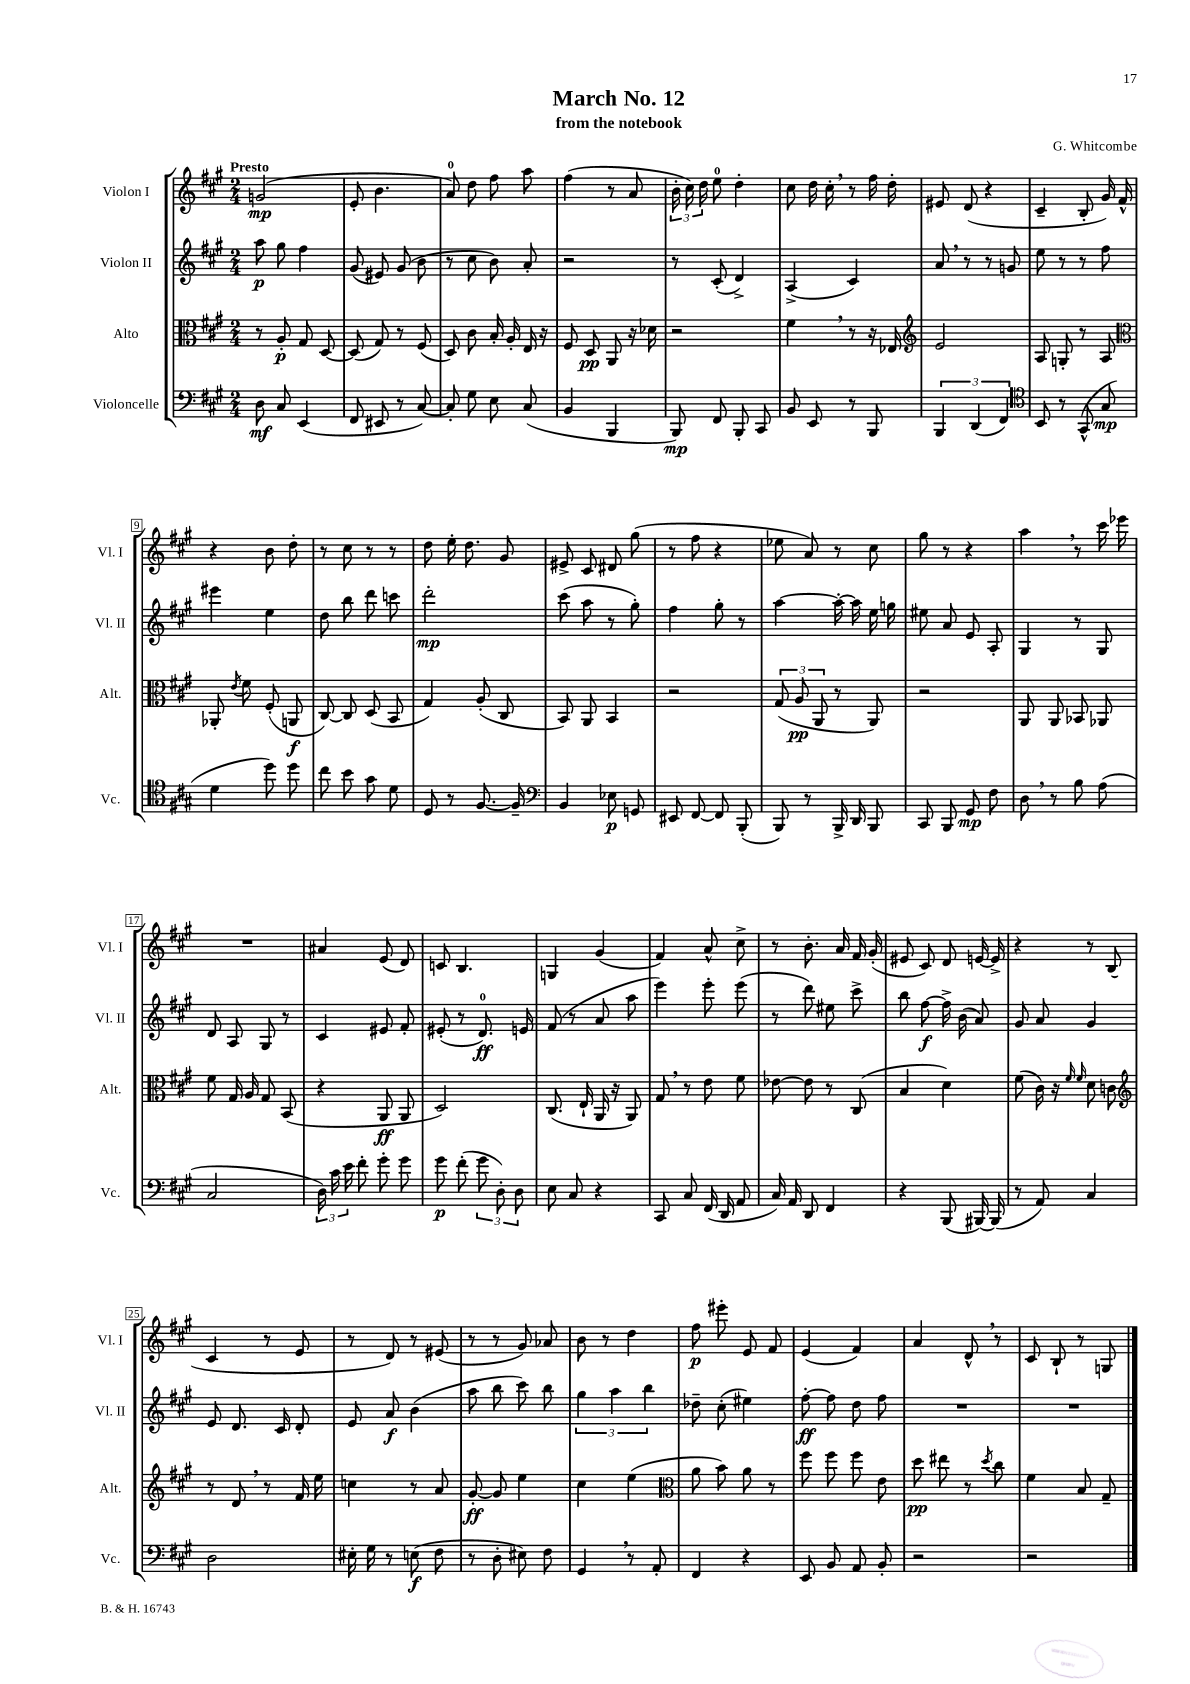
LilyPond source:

\header { title = "March No. 12" composer = "G. Whitcombe" subtitle = "from the notebook" }
<<
\new StaffGroup <<
\new Staff = "s0" \with { instrumentName = "Violon I" shortInstrumentName = "Vl. I" } {
    \clef treble \key a \major \numericTimeSignature \time 2/4 \tempo "Presto"
    \autoBeamOff g'2\mp( |
    e'8-. b'4. |
    a'8-0) d''8 fis''8 a''8 |
    fis''4( r8 a'8 |
    \tuplet 3/2 { b'16-. cis''16) d''16 } e''8-0 d''4-. |
    cis''8 d''16 cis''16-. \breathe r8 fis''16 d''16-. |
    eis'8 d'8( r4 |
    cis'4-- b8-. gis'16) fis'16-^ |
    r4 b'8 d''8-. |
    r8 cis''8 r8 r8 |
    d''8 e''16-. d''8. gis'8 |
    eis'8-> cis'8 dis'8 gis''8( |
    r8 fis''8 r4 |
    ees''8 a'8) r8 cis''8 |
    gis''8 r8 r4 |
    a''4 \breathe r8 cis'''16 ees'''16 |
    R2 |
    ais'4 e'8( d'8) |
    c'8 b4. |
    g4 gis'4( |
    fis'4) a'8-^ cis''8-> |
    r8 b'8.-. a'16 fis'16 gis'16-.( |
    eis'8 cis'8) d'8 e'16~ e'16-> |
    r4 r8 b8( |
    cis'4 r8 e'8 |
    r8 d'8) r8 eis'8( |
    r8 r8 gis'8) aes'8 |
    b'8 r8 d''4 |
    fis''8\p eis'''8-. e'8 fis'8 |
    e'4( fis'4) |
    a'4 d'8-^ \breathe r8 |
    cis'8 b8-! r8 g8 \bar "|." |
}
\new Staff = "s1" \with { instrumentName = "Violon II" shortInstrumentName = "Vl. II" } {
    \clef treble \key a \major \numericTimeSignature \time 2/4
    \autoBeamOff a''8\p gis''8 fis''4 |
    gis'8( eis'8) gis'8( b'8 |
    r8 cis''8 b'8) a'8-. |
    r2 |
    r8 cis'8-.( d'4->) |
    a4->( cis'4) |
    a'8 \breathe r8 r8 g'8 |
    e''8 r8 r8 fis''8 |
    eis'''4 e''4 |
    d''8 b''8 d'''8 c'''8 |
    d'''2-.\mp |
    cis'''8( a''8 r8 gis''8-.) |
    fis''4 gis''8-. r8 |
    a''4~ a''16~-. a''16 e''16 g''16 |
    eis''8 a'8 e'8 a8-. |
    gis4 r8 gis8 |
    d'8 a8 gis8 r8 |
    cis'4 eis'8 fis'8-. |
    eis'8-.( r8 d'8.-0\ff) e'16 |
    fis'8( r8 a'8 a''8 |
    e'''4) e'''8-. e'''8( |
    r8 d'''8) eis''8 cis'''8-> |
    b''8 fis''8~\f fis''16-> b'16( a'8) |
    gis'8 a'8 gis'4 |
    e'8 d'8. cis'16 d'8-. |
    e'8 a'8\f b'4( |
    a''8 b''8 cis'''8) b''8 |
    \tuplet 3/2 { gis''4 a''4 b''4 } |
    des''8-- cis''8-.( eis''4) |
    fis''8~-.\ff fis''8 d''8 fis''8 |
    R2 |
    R2 \bar "|." |
}
\new Staff = "s2" \with { instrumentName = "Alto" shortInstrumentName = "Alt." } {
    \clef alto \key a \major \numericTimeSignature \time 2/4
    \autoBeamOff r8 a8-.\p gis8 d8~ |
    d8( gis8) r8 fis8( |
    d8) cis'8 b16-. a16-. e16 r16 |
    fis8 d8\pp a,8 r16 des'16 |
    r2 |
    fis'4 \breathe r8 r16 ees16 |
    \clef treble e'2 |
    a8 g8-. r8 a8 |
    \clef alto aes,8-. \acciaccatura { e'8 } fis'8 fis8-.( a,8\f |
    cis8~) cis8 d8( b,8 |
    gis4) a8-.( cis8 |
    b,8) a,8 b,4 |
    r2 |
    \tuplet 3/2 { gis8( a8\pp a,8 } r8 a,8) |
    r2 |
    a,8 a,8 bes,8 aes,8 |
    fis'8 gis16 a16 gis8 b,8( |
    r4 a,8\ff a,8 |
    d2) |
    cis8.( e16-! a,16 r16 a,8) |
    gis8 \breathe r8 e'8 fis'8 |
    ees'8~ ees'8 r8 cis8( |
    b4 d'4) |
    fis'8( cis'16) r16 \grace { fis'16 fis'16 } d'8 c'8 |
    \clef treble r8 d'8 \breathe r8 fis'16 e''16 |
    c''4 r8 a'8 |
    gis'8~-.\ff gis'8 e''4 |
    cis''4 e''4( |
    \clef alto a'8 b'8) a'8 r8 |
    fis''8 fis''8 fis''8 e'8 |
    d''8\pp eis''8 r8 \acciaccatura { d''8 } cis''8 |
    fis'4 b8 gis8-- \bar "|." |
}
\new Staff = "s3" \with { instrumentName = "Violoncelle" shortInstrumentName = "Vc." } {
    \clef bass \key a \major \numericTimeSignature \time 2/4
    \autoBeamOff d8\mf cis8 e,4( |
    fis,8 eis,8 r8 cis8~) |
    cis8-. gis8 e8 cis8( |
    b,4 b,,4 |
    b,,8\mp) fis,8 b,,8-. cis,8 |
    b,8 e,8 r8 b,,8 |
    \tuplet 3/2 { b,,4 d,4( fis,4) } |
    \clef tenor b,8 r8 gis,8-^( gis8\mp |
    d'4 d''8) d''8 |
    cis''8 b'8 gis'8 d'8 |
    d8 r8 fis8.~ fis16-- |
    \clef bass b,4 ees8\p g,8 |
    eis,8 fis,8~ fis,8 b,,8-.( |
    b,,8) r8 b,,16-> d,16 b,,8 |
    cis,8 b,,8 gis,8\mp fis8 |
    d8 \breathe r8 b8 a8( |
    cis2 |
    \tuplet 3/2 { d16) cis'16 e'16 } fis'8-. gis'8-. gis'8 |
    gis'8\p fis'8-.( \tuplet 3/2 { gis'8 d8-.) d8 } |
    e8 cis8 r4 |
    cis,8 cis8 fis,16( d,16 a,8 |
    cis16) a,16 d,8 fis,4 |
    r4 b,,8( bis,,16~) bis,,16( |
    r8 a,8) cis4 |
    d2 |
    eis16-. gis16 r8 e8\f( fis8 |
    r8 d8-. eis8) fis8 |
    gis,4 \breathe r8 a,8-. |
    fis,4 r4 |
    e,8 b,8 a,8 b,8-. |
    r2 |
    r2 \bar "|." |
}
>>
>>
\layout { \context { \Score \override BarNumber.stencil = #(make-stencil-boxer 0.1 0.3 ly:text-interface::print) } }
